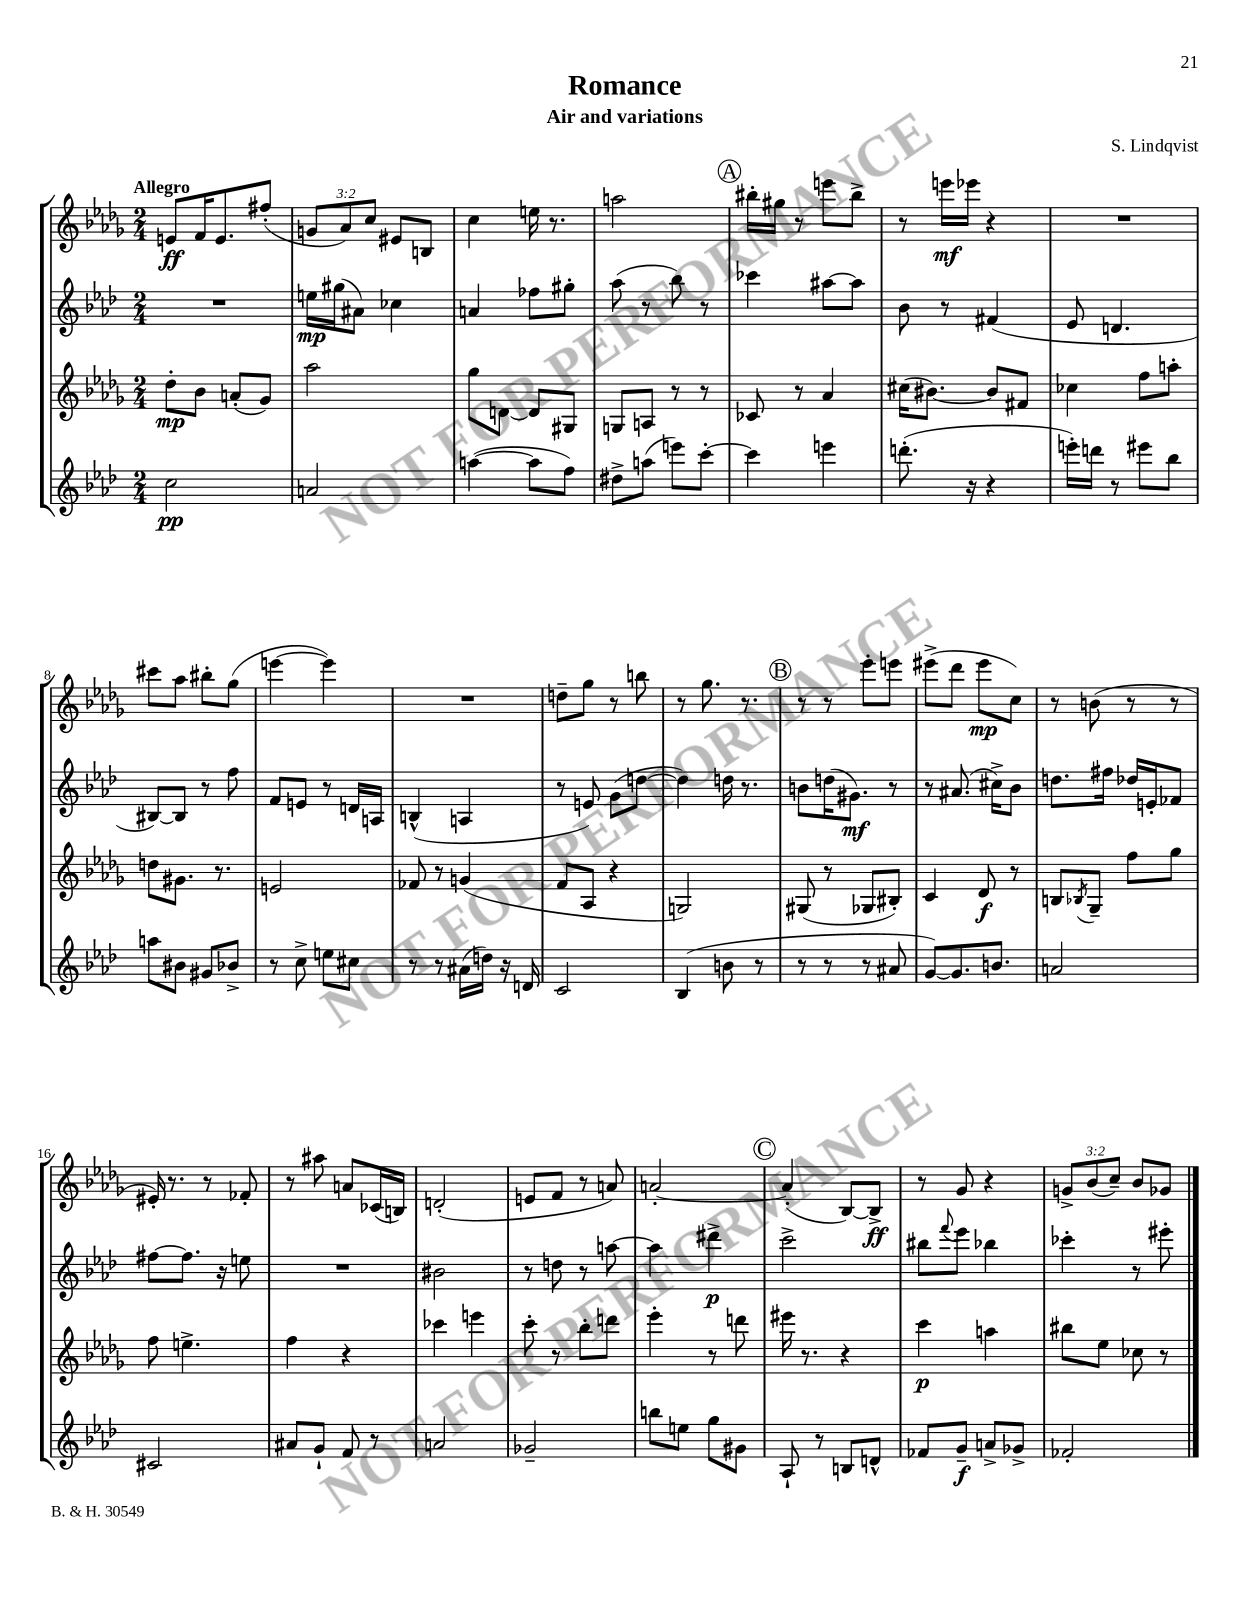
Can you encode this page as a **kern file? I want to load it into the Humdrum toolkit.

**kern	**dynam	**kern	**dynam	**kern	**dynam	**kern	**dynam
*part4	*part4	*part3	*part3	*part2	*part2	*part1	*part1
*staff4	*staff4	*staff3	*staff3	*staff2	*staff2	*staff1	*staff1
*clefG2	*	*clefG2	*	*clefG2	*	*clefG2	*
*k[b-e-a-d-]	*	*k[b-e-a-d-g-]	*	*k[b-e-a-d-]	*	*k[b-e-a-d-g-]	*
*M2/4	*	*M2/4	*	*M2/4	*	*M2/4	*
=1	=1	=1	=1	=1	=1	=1	=1
!	!	!	!	!	!	!LO:TX:a:B:t=Allegro	!
2cc\	pp	8dd-'\L	mp	2r	.	8en/L	ff
.	.	8b-\J	.	.	.	16f/K	.
.	.	.	.	.	.	8.e/	.
.	.	(8an'/L	.	.	.	.	.
.	.	8g-/J)	.	.	.	(8ff#X'/J	.
=2	=2	=2	=2	=2	=2	=2	=2
2an/	.	2aa-\	.	16een\LL	mp	12gn/L	.
.	.	.	.	(16gg#X\J	.	.	.
.	.	.	.	.	.	12a-/)	.
.	.	.	.	8a#X\J)	.	.	.
.	.	.	.	.	.	12cc/J	.
.	.	.	.	4cc-X\	.	8e#X/L	.
.	.	.	.	.	.	8Bn/J	.
=3	=3	=3	=3	=3	=3	=3	=3
([4aan\	.	8gg-\L	.	4an/	.	4cc\	.
.	.	[8dn\J	.	.	.	.	.
8aa\L]	.	8d/L]	.	8ff-X\L	.	16een\	.
.	.	.	.	.	.	8.r	.
8ff\J)	.	8G#X/J	.	8gg#X'\J	.	.	.
=4	=4	=4	=4	=4	=4	=4	=4
8dd#X^\L	.	8Gn/L	.	(8aa-\	.	2aan\	.
(8aan\J	.	8An/J	.	8r	.	.	.
8eeen\L)	.	8r	.	8bb-\)	.	.	.
[8ccc'\J	.	8r	.	8r	.	.	.
!!LO:REH:place=s1:t=A
=5	=5	=5	=5	=5	=5	=5	=5
4ccc\]	.	8c-X/	.	4ccc-X\	.	16bb#X'\LL	.
.	.	.	.	.	.	16gg#X\JJ	.
.	.	8r	.	.	.	8r	.
4eeen\	.	4a-/	.	[8aa#X\L	.	8eeen\L	.
.	.	.	.	8aa#\J]	.	8bb#^\J	.
=6	=6	=6	=6	=6	=6	=6	=6
(8.dddn'\	.	(16cc#X\KL	.	8b-\	.	8r	.
.	.	[8.b#X\J)	.	.	.	.	.
.	.	.	.	8r	.	16eeen\LL	mf
16r	.	.	.	.	.	16eee-X\JJ	.
4r	.	8b#/L]	.	(4f#X/	.	4r	.
.	.	8f#X/J	.	.	.	.	.
=7	=7	=7	=7	=7	=7	=7	=7
16eeen'\LL)	.	4cc-X\	.	8e-/	.	2r	.
16dddn\JJ	.	.	.	.	.	.	.
8r	.	.	.	4.dn/	.	.	.
8eee#X\L	.	8ff\L	.	.	.	.	.
8bb-\J	.	8aan'\J	.	.	.	.	.
!!LO:LB:g=z
=8	=8	=8	=8	=8	=8	=8	=8
8aan\L	.	8ddn\L	.	[8B#X/L)	.	8ccc#X\L	.
8b#X\J	.	8.g#X\J	.	8B#/J]	.	8aa-\J	.
8g#X/L	.	.	.	8r	.	8bb#X'\L	.
.	.	8.r	.	.	.	.	.
8b-X^/J	.	.	.	8ff\	.	(8gg-\J	.
=9	=9	=9	=9	=9	=9	=9	=9
8r	.	2en/	.	8f/L	.	[4eeen\	.
8cc^\	.	.	.	8en/J	.	.	.
8een\L	.	.	.	8r	.	4eee\])	.
8cc#X\J	.	.	.	16dn/LL	.	.	.
.	.	.	.	16An/JJ	.	.	.
=10	=10	=10	=10	=10	=10	=10	=10
8r	.	8f-X/	.	(4Bn^^/	.	2r	.
8r	.	8r	.	.	.	.	.
(16a#X\LL	.	(4gn/	.	4An/	.	.	.
16ddn\JJ)	.	.	.	.	.	.	.
16r	.	.	.	.	.	.	.
16dn/	.	.	.	.	.	.	.
=11	=11	=11	=11	=11	=11	=11	=11
2c/	.	8f/L	.	8r	.	8ddn~\L	.
.	.	8A-/J	.	8en/)	.	8gg-\J	.
.	.	4r	.	(8g\L	.	8r	.
.	.	.	.	[8ddn\J	.	8bbn\	.
=12	=12	=12	=12	=12	=12	=12	=12
(4B-/	.	2Gn/)	.	4dd\])	.	8r	.
.	.	.	.	.	.	8.gg-\	.
8bn\	.	.	.	16ddn\	.	.	.
.	.	.	.	8.r	.	8.r	.
8r	.	.	.	.	.	.	.
!!LO:REH:place=s1:t=B
=13	=13	=13	=13	=13	=13	=13	=13
8r	.	(8G#X/	.	8bn\L	.	8r	.
8r	.	8r	.	(16ddn\K	.	8r	.
.	.	.	.	8.g#X\J)	mf	.	.
8r	.	8G-X/L	.	.	.	8eee-'\L	.
8a#X/	.	8B#X'/J)	.	8r	.	8eeen\J	.
=14	=14	=14	=14	=14	=14	=14	=14
[8g/L)	.	4c/	.	8r	.	(8eee#X^\L	.
8.g/]	.	.	.	(8.a#X/	.	8ddd-\J	.
.	.	8d-/	f	.	.	8eee#\L	mp
8.bn/J	.	.	.	16cc#X^\KL)	.	.	.
.	.	8r	.	8b-\J	.	8cc\J)	.
=15	=15	=15	=15	=15	=15	=15	=15
2an/	.	8Bn/L	.	8.ddn\L	.	8r	.
.	.	8qB-X/	.	.	.	.	.
.	.	8G-~/J	.	.	.	(8bn\	.
.	.	.	.	16ff#X\Jk	.	.	.
.	.	8ff\L	.	16dd-X/LL	.	8r	.
.	.	.	.	16en'/J	.	.	.
.	.	8gg-\J	.	8f-X/J	.	8r	.
!!LO:LB:g=z
=16	=16	=16	=16	=16	=16	=16	=16
2c#X/	.	8ff\	.	[8ff#X\L	.	16e#X'/)	.
.	.	.	.	.	.	8.r	.
.	.	4.een^\	.	8.ff#\J]	.	.	.
.	.	.	.	.	.	8r	.
.	.	.	.	16r	.	.	.
.	.	.	.	8een\	.	8f-X'/	.
=17	=17	=17	=17	=17	=17	=17	=17
8a#X/L	.	4ff\	.	2r	.	8r	.
8g`/J	.	.	.	.	.	8aa#X\	.
8f/	.	4r	.	.	.	8an/L	.
8r	.	.	.	.	.	(16c-X/L	.
.	.	.	.	.	.	16Bn/JJ)	.
=18	=18	=18	=18	=18	=18	=18	=18
2an/	.	4ccc-X\	.	2b#X\	.	(2dn'/	.
.	.	4eeen\	.	.	.	.	.
=19	=19	=19	=19	=19	=19	=19	=19
2g-X~/	.	8ccc'\	.	8r	.	8en/L	.
.	.	8r	.	8ddn\	.	8f/J	.
.	.	8bb-'\L	.	8r	.	8r	.
.	.	8dddn\J	.	[8aan\	.	8an/)	.
=20	=20	=20	=20	=20	=20	=20	=20
8bbn\L	.	4eee-'\	.	4aa\]	.	[2an'/	.
8een\J	.	.	.	.	.	.	.
8gg\L	.	8r	.	4ddd#X^\	p	.	.
8g#X\J	.	8dddn\	.	.	.	.	.
!!LO:REH:place=s1:t=C
=21	=21	=21	=21	=21	=21	=21	=21
8A-`/	.	16eee#X\	.	2ccc^\	.	(4a'/]	.
.	.	8.r	.	.	.	.	.
8r	.	.	.	.	.	.	.
8Bn/L	.	4r	.	.	.	[8B-/L)	.
8dn^^/J	.	.	.	.	.	8B-^/J]	ff
=22	=22	=22	=22	=22	=22	=22	=22
8f-X/L	.	4ccc\	p	8bb#X\L	.	8r	.
.	.	.	.	8qqfff/	.	.	.
8g~/J	f	.	.	8eee-\J	.	8g-/	.
8an^/L	.	4aan\	.	4bb-X\	.	4r	.
8g-X^/J	.	.	.	.	.	.	.
=23	=23	=23	=23	=23	=23	=23	=23
2f-X'/	.	8bb#X\L	.	4ccc-X'\	.	12gn^/L	.
.	.	.	.	.	.	(12b-/	.
.	.	8ee-\J	.	.	.	.	.
.	.	.	.	.	.	12cc~/J)	.
.	.	8cc-X\	.	8r	.	8b-/L	.
.	.	8r	.	8eee#X'\	.	8g-X/J	.
==	==	==	==	==	==	==	==
*-	*-	*-	*-	*-	*-	*-	*-
